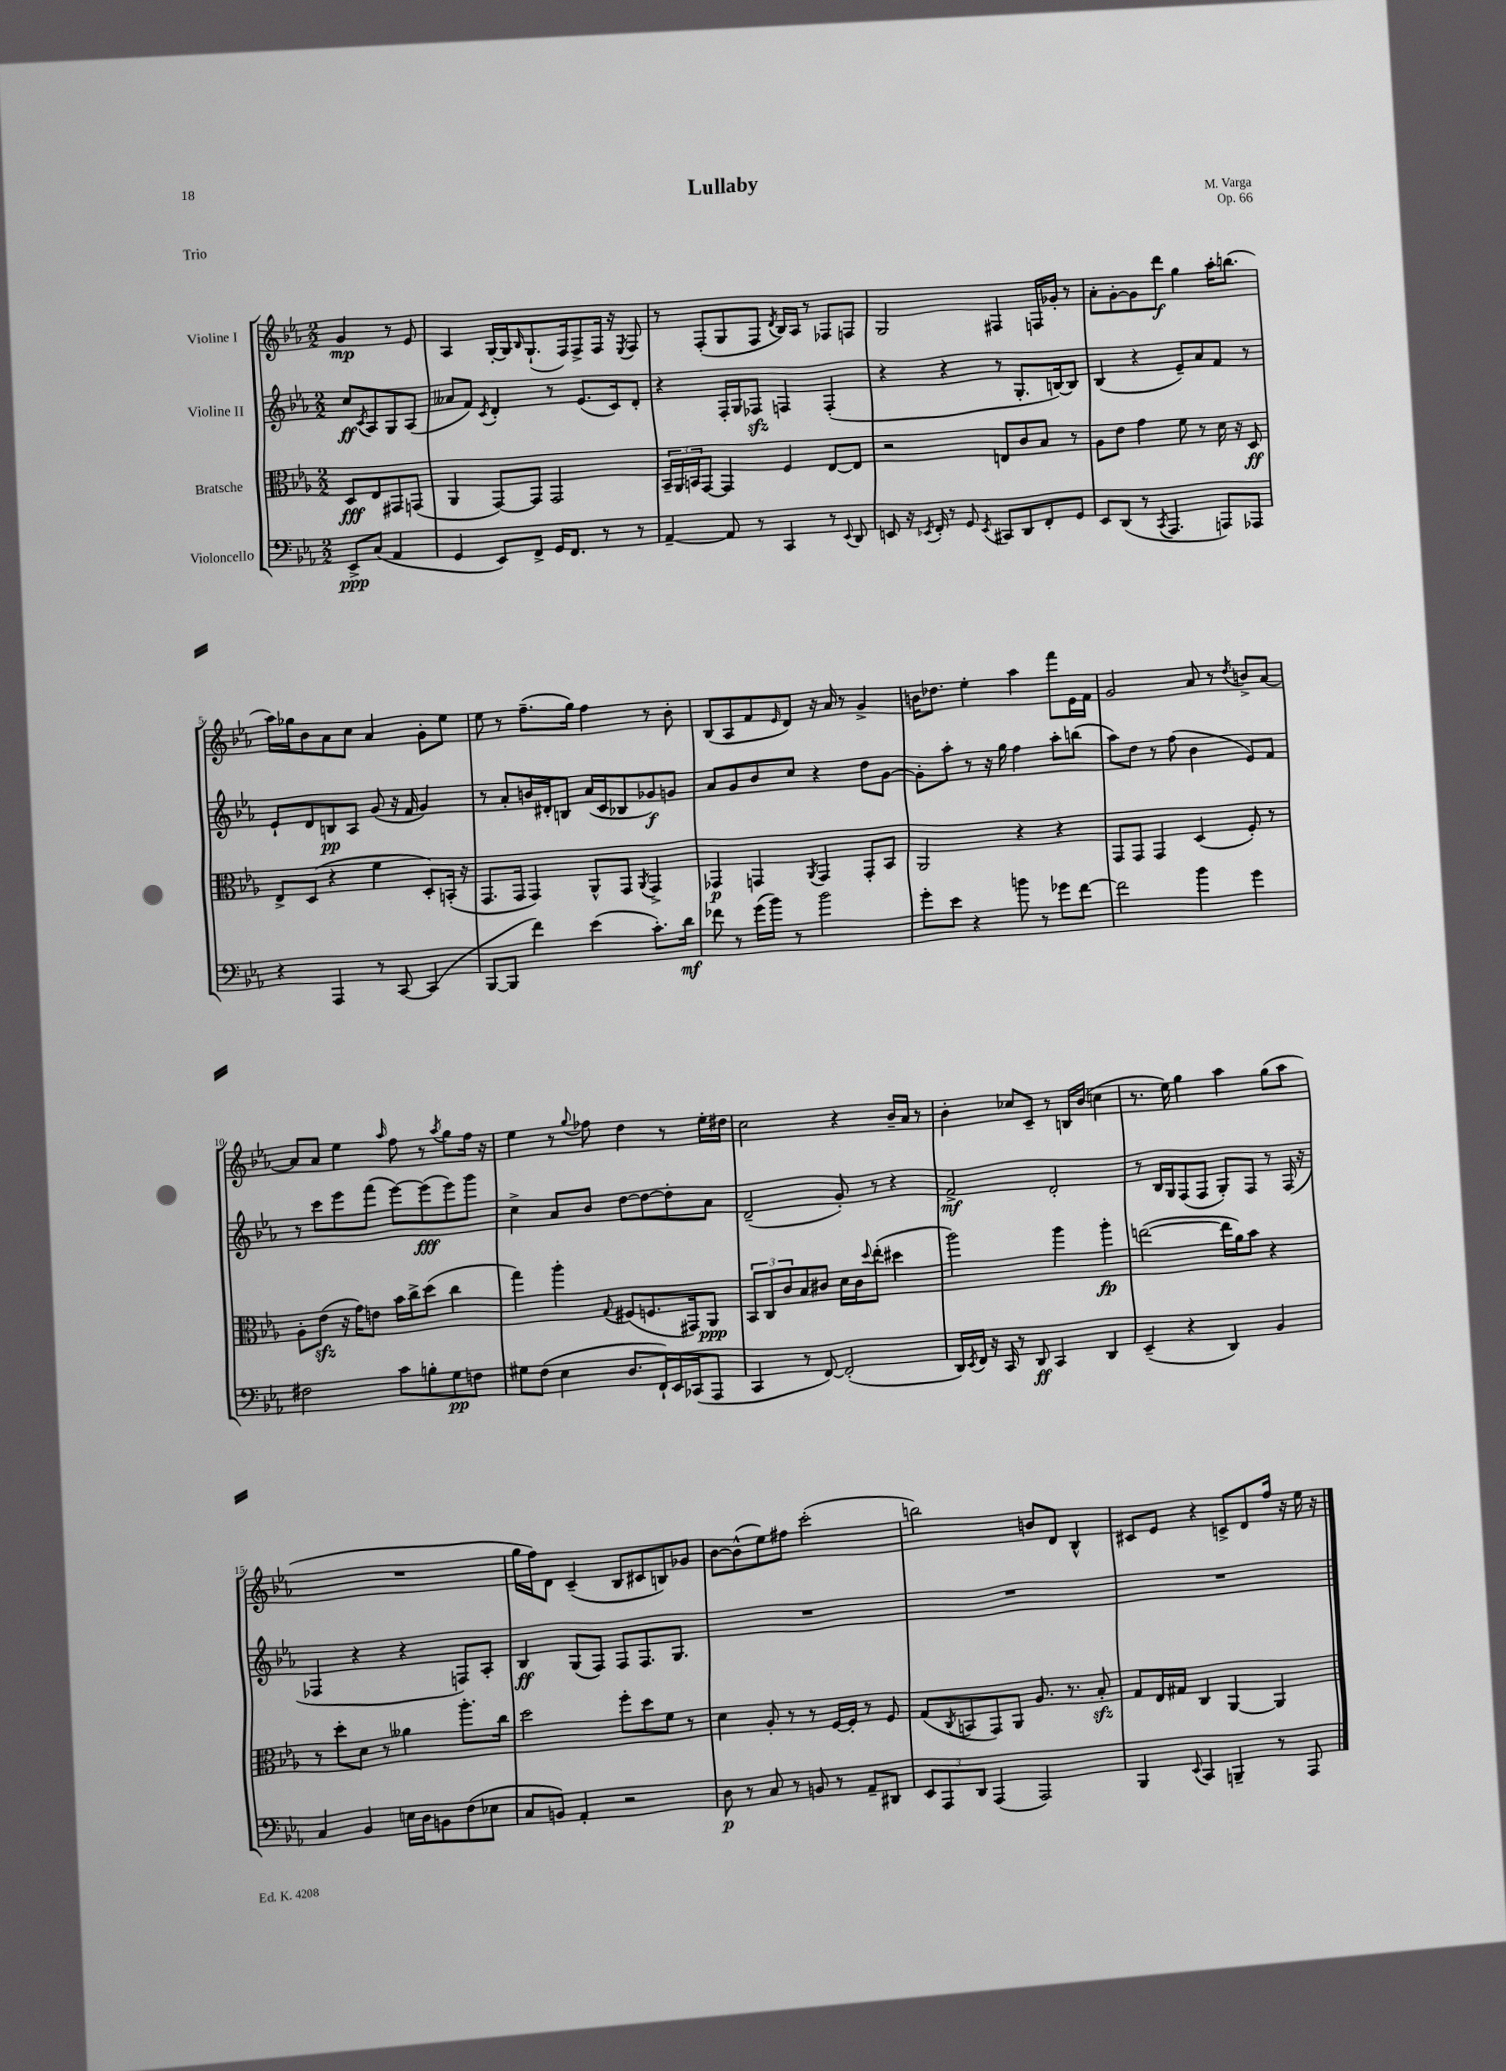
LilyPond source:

\header { title = "Lullaby" composer = "M. Varga" opus = "Op. 66" piece = "Trio" }
<<
\new StaffGroup <<
\new Staff = "s0" \with { instrumentName = "Violine I" } {
    \clef treble \key ees \major \numericTimeSignature \time 2/2 \partial 2
    g'4\mp r8 ees'8 |
    aes4 g16~-. g16 \grace { bes16 } g8.-!( f16) f8-> f16 r16 \acciaccatura { ees8 } f8 |
    r8 f8-.( g8 f8 \acciaccatura { d'8 } bes16) aes16 r8 fes8 f8 |
    g2 fis4 f16 ges'16-. r8 |
    aes'8-. g'8~-. g'8 d'''8\f g''4 aes''16-. b''8.( |
    aes''16) ges''16 bes'8 aes'8 c''8 aes'4 g'8-. ees''8 |
    ees''8 r8 f''8.--( g''16) f''4 r8 bes'8-. |
    bes8( aes8 f'8 \grace { ees'16 } d'8) r16 aes'16 r8 g'4-> |
    b'16 des''8. ees''4-. aes''4 f'''8 ees'16 f'16 |
    g'2 aes'8 r8 \acciaccatura { d''8 } b'8-> aes'8~ |
    aes'8 aes'8 ees''4 \grace { aes''16 } f''8 r8 \acciaccatura { aes''8 } g''8 f''16 r16 |
    ees''4 r8 \appoggiatura { g''8 } fes''8 d''4 r8 ees''16-. dis''16 |
    c''2 r4 bes'16-- aes'16 r8 |
    bes'4-. ces''8 c'8-- r8 b16 bes'16( c''4 |
    r8. ees''16) g''4 aes''4 g''8( aes''8 |
    R1 |
    g''16 f''16) d'8 c'4--( bes8 cis'8 b8) ges'8 |
    bes'8~ bes'8-^( ees''8) fis''8 c'''2-.( |
    b''2) b'8 d'8 bes4-^ |
    cis'8 ees'8 r4 c'8-> d'8 f''16 r16 ees''16 r16 \bar "|." |
}
\new Staff = "s1" \with { instrumentName = "Violine II" } {
    \clef treble \key ees \major \numericTimeSignature \time 2/2 \partial 2
    c''8\ff \acciaccatura { c'8 } aes8 g8 aes8( |
    aeses'8 f'8) \acciaccatura { c'8 } d'4-. r8 ees'8.( c'16) d'8-. |
    r4 f16-. g16 fes8\sfz f4 f4-.( |
    r4 r4 r8 g8.-. b16~) b8 |
    bes4( r4 ees'8--) aes'8 f'8 r8 |
    ees'8-! d'8 b8\pp aes8 g'8( r16 f'16 g'4) |
    r8 aes'8-. b'16 dis'16-. b8 aes'16( c'16 bes8 ges'8\f) g'8 |
    aes'8 g'8 bes'8 c''8 r4 d''8 g'8~ |
    g'8-. aes''8-. r8 r16 g''16 f''4 aes''8-. b''8( |
    aes''8) d''8 r8 f''8( bes'4 ees'8) f'8 |
    r8 c'''8 ees'''8 f'''8( ees'''8~) ees'''8\fff( ees'''8) g'''8 |
    c''4-> aes'8 bes'8 d''8~ d''8~ d''8-. aes'8 |
    d'2--( g'8-.) r8 r4 |
    f'2->\mf d'2-. |
    r8 bes16 g16 f8( f8 g8-.) f8 r8 f16( r16 |
    fes4 r4 r4 f8) aes8-. |
    bes4\ff g8( f8) f8 f8. g8. |
    R1 |
    R1 |
    R1 \bar "|." |
}
\new Staff = "s2" \with { instrumentName = "Bratsche" } {
    \clef alto \key ees \major \numericTimeSignature \time 2/2 \partial 2
    d8\fff ees8 gis,8 g,8( |
    aes,4 g,8~) g,8 g,2 |
    \tuplet 3/2 { bes,16-- aes,16 b,16 } g,8~ g,4 f4 ees8~ ees8 |
    r2 e8 c'8 bes8 r8 |
    aes8 ees'8 g'4 f'8 r8 d'16 r16 d8\ff |
    ees8-> d8( r4 f'4 d8-.) b,16-.( r16 |
    g,8. g,16 g,4) aes,8-^ g,8 \acciaccatura { aes,8 } g,4-> |
    ges,4\p g,4 \acciaccatura { aes,8 } g,4 g,8-. bes,8 |
    aes,2 r4 r4 |
    g,8 g,8 g,4 d4( f8-.) r8 |
    aes8-. ees'8\sfz( r16 g'16) e'8 bes'16 c''16-> d''8( c''4 |
    g''4) aes''4-. \appoggiatura { g8 } fis8( f8. gis,16) aes,8\ppp |
    \tuplet 3/2 { bes,8 c8 c'8 } bes8 cis'8 d'16 cis'16 \appoggiatura { d''8 } ees''8-.( dis''4 |
    aes''2) aes''4 aes''4-.\fp |
    e''2~( e''16 aes'16) bes'8 r4 |
    r8 d''8-. d'8 r8 aeses'4 aes''8.-. c''16 |
    d''2 f''8-. d''8 f'8 r8 |
    d'4 aes8-. r8 r8 f16~ f16-. r8 f8 |
    g8( \acciaccatura { c8 } b,8 g,8) aes,8 aes8. r8. bes8-.\sfz |
    g8 ees16 gis16 c4 aes,4~ aes,4 \bar "|." |
}
\new Staff = "s3" \with { instrumentName = "Violoncello" } {
    \clef bass \key ees \major \numericTimeSignature \time 2/2 \partial 2
    ees,8->\ppp c8( aes,4 |
    g,4 ees,8) f,8-> g,16 f,8. r8 r8 |
    aes,4~-- aes,8 r8 c,4 r8 \appoggiatura { ees,8 } d,8 |
    e,8 r16 \acciaccatura { ees,8 } f,16-. r8 g,8 \acciaccatura { ees,8 } cis,8 d,8 f,8-. g,8 |
    ees,8 d,8( r8 \acciaccatura { c,8 } aes,,4. a,,8) aes,,8 |
    r4 aes,,4 r8 c,8~ c,4( |
    bes,,8~ bes,,8 f'4) ees'4( c'8.-.) d'16\mf |
    fes'8 r8 g'16( bes'16) r8 bes'2 |
    g'8-. ees'8 r4 b'8 r8 ges'8 f'8~ |
    f'2 bes'4 g'4 |
    fis2 c'8 b8-. g8\pp f8 |
    gis8 f8( ees4 d8. f,16-!) ees,16 ces,16( aes,,8 |
    c,4 r8 f,8~) f,2-.( |
    d,16) \acciaccatura { ees,8 } f,16 r16 c,16 r8 d,8\ff c,4 d,4 |
    ees,4--( r4 d,4) bes,4 |
    c4 bes,4 e16 d16 b,8 f8( ees8 |
    c8 b,8) aes,4-. r2 |
    d8\p r8 c8 r8 b,8 r8 aes,8-- dis,8 |
    \tuplet 3/2 { ees,8 aes,,8 d,8 } aes,,4( aes,,2) |
    bes,,4 \appoggiatura { ees,8 } c,4 b,,4-- r8 aes,,8 \bar "|." |
}
>>
>>
